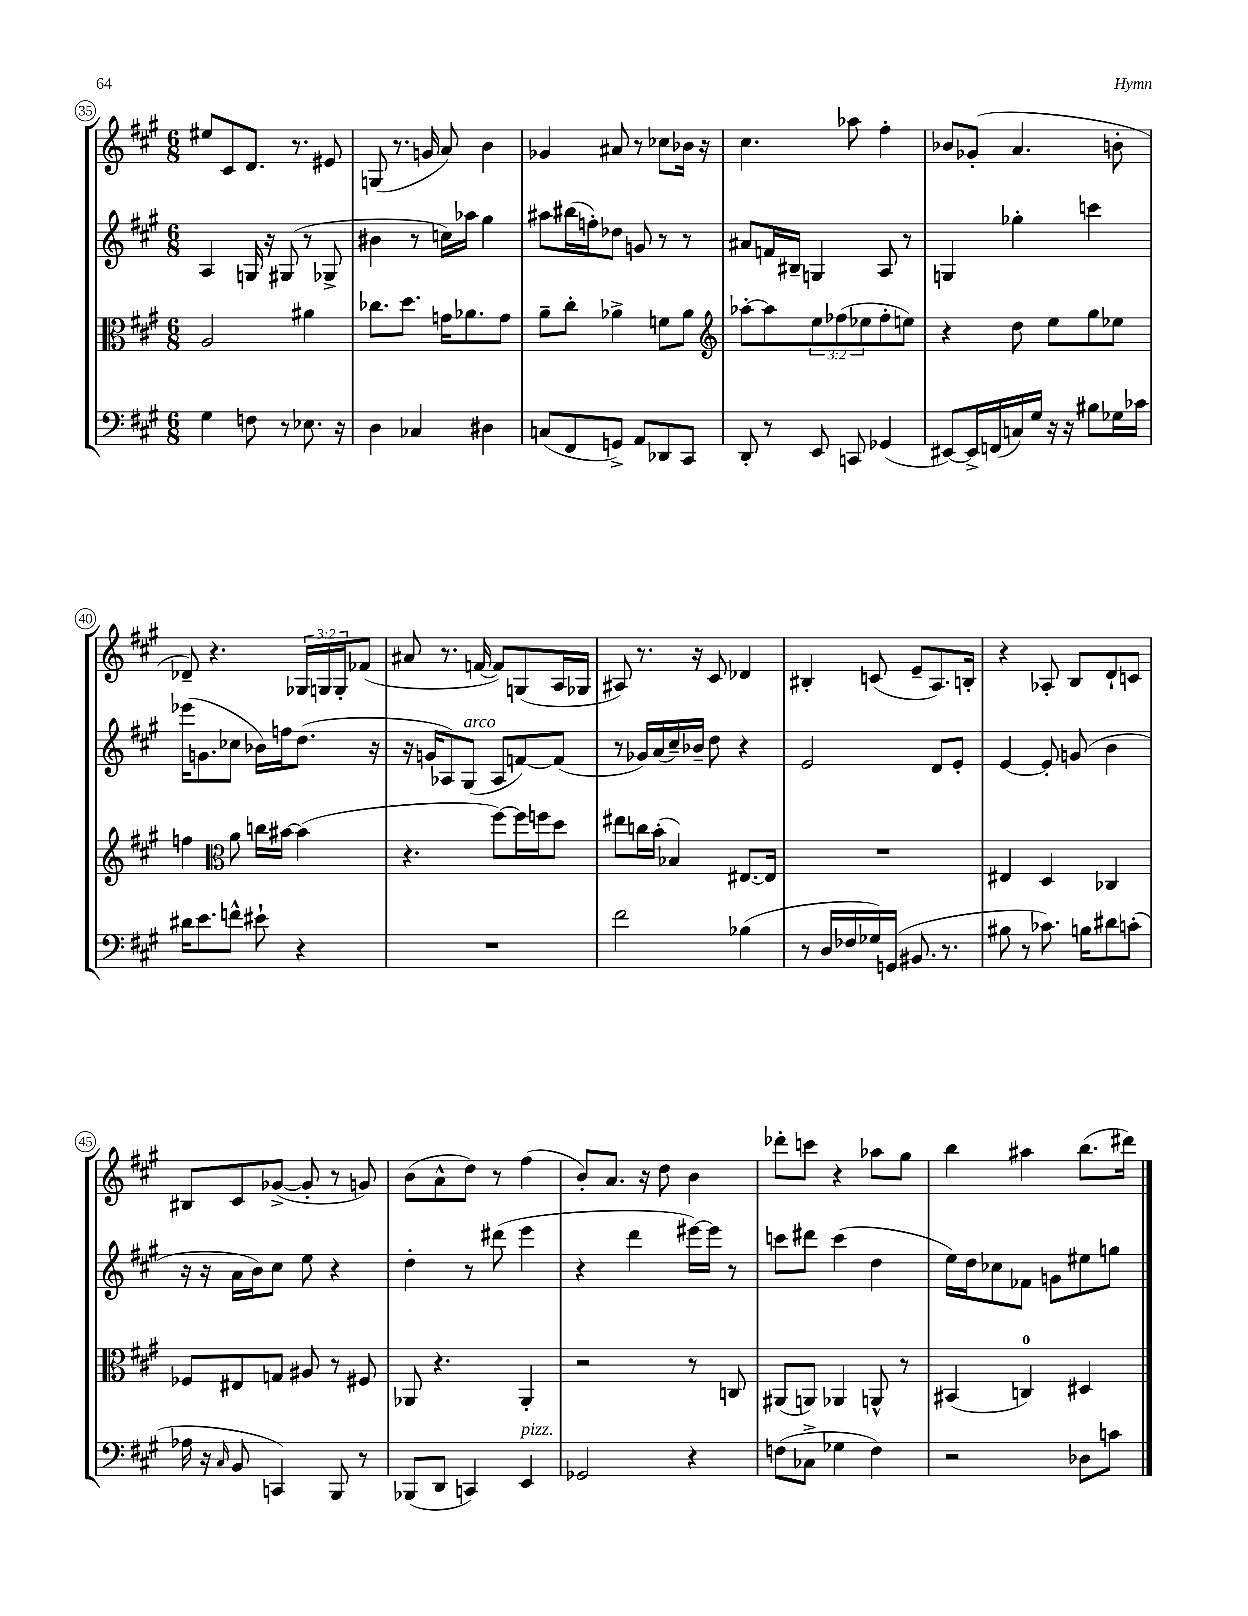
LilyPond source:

<<
\new StaffGroup <<
\new Staff = "s0" {
    \clef treble \key a \major \numericTimeSignature \time 6/8 \override Staff.TupletNumber.text = #tuplet-number::calc-fraction-text
    eis''8 cis'8 d'8. r8. eis'8 |
    g8( r8. g'16 a'8) b'4 |
    ges'4 ais'8 r8 ces''8 bes'16 r16 |
    cis''4. aes''8 fis''4-. |
    bes'8 ges'8-.( a'4. b'8-. |
    des'8--) r4. \tuplet 3/2 { ges16 g16 g16-. } fes'8( |
    ais'8 r8. f'16~ f'8) g8( a16 ges16 |
    ais8) r8. r16 cis'8 des'4 |
    bis4-. c'8( e'8-- a8.) b16-. |
    r4 aes8-. b8 d'8-! c'8 |
    bis8 cis'8 ges'8~->( ges'8-. r8 g'8) |
    b'8( a'8-^ d''8) r8 fis''4( |
    b'8-.) a'8. r16 d''8 b'4 |
    des'''8-. c'''8 r4 aes''8 gis''8 |
    b''4 ais''4 b''8.( dis'''16) \bar "|." |
}
\new Staff = "s1" {
    \clef treble \key a \major \numericTimeSignature \time 6/8
    a4 g16 r16 gis8( r8 ges8-> |
    bis'4 r8 c''16) aes''16 gis''4 |
    ais''8 bis''16( f''16-.) des''8 g'8 r8 r8 |
    ais'8 f'16 bis16-- g4 a8 r8 |
    g4 ges''4-. c'''4 |
    ees'''16( g'8. ces''8 bes'16) f''16 d''8.( r16 |
    r16 g'16 aes8) gis8^\markup { \italic "arco" }( aes8 f'8~) f'8( |
    r8 ges'16) a'16( cis''16--) bes'16-- d''8 r4 |
    e'2 d'8 e'8-. |
    e'4~ e'8-. g'8( b'4 |
    r16 r16 a'16 b'16) cis''8 e''8 r4 |
    d''4-. r8 dis'''8( e'''4 |
    r4 d'''4 eis'''16~) eis'''16 r8 |
    c'''8 dis'''8 c'''4( d''4 |
    e''16) d''16 ces''8 fes'8 g'8 eis''8 g''8 \bar "|." |
}
\new Staff = "s2" {
    \clef alto \key a \major \numericTimeSignature \time 6/8 \override Staff.TupletNumber.text = #tuplet-number::calc-fraction-text
    a2 ais'4 |
    ces''8. d''8. g'16 aes'8. g'8 |
    a'8-- cis''8-. aes'4-> f'8 aes'8 |
    \clef treble aes''8~-. aes''8 \tuplet 3/2 { e''8 fes''8( ees''8 } fes''8-. e''8) |
    r4 d''8 e''8 gis''8 ees''8 |
    f''4 \clef alto a'8 c''16 bis'16~ bis'4( |
    r4. fis''8~) fis''16 f''16 d''8 |
    eis''8 c''16 b'16-.( bes4) eis8.~ eis16 |
    R2. |
    eis4 d4 ces4 |
    fes8 eis8 g8 ais8 r8 fis8 |
    aes,8 r4. aes,4-. |
    r2 r8 c8 |
    ais,8( a,8) aes,4 a,8-^ r8 |
    bis,4( c4-0) dis4 \bar "|." |
}
\new Staff = "s3" {
    \clef bass \key a \major \numericTimeSignature \time 6/8
    gis4 f8 r8 ees8. r16 |
    d4 ces4 dis4 |
    c8( fis,8 g,8->) a,8 des,8 cis,8 |
    d,8-. r8 e,8 c,8 ges,4( |
    eis,8~) eis,16-> f,16( c16) gis16 r16 r16 bis8 ges16 ces'16 |
    dis'16 e'8. f'8-^ eis'8-! r4 |
    R2. |
    fis'2 bes4( |
    r8 d16 fes16 ges16) g,16( bis,8. r8. |
    bis8 r8 ces'8.) b16 dis'8 c'8-.( |
    aes16 r16 \grace { cis16 } b,8 c,4) b,,8 r8 |
    bes,,8( d,8 c,4) e,4^\markup { \italic "pizz." } |
    ges,2 r4 |
    f8( ces8-> ges4 f4) |
    r2 des8 c'8 \bar "|." |
}
>>
>>
\layout { \context { \Score currentBarNumber = #35 \override BarNumber.stencil = #(make-stencil-circler 0.1 0.3 ly:text-interface::print) } }
